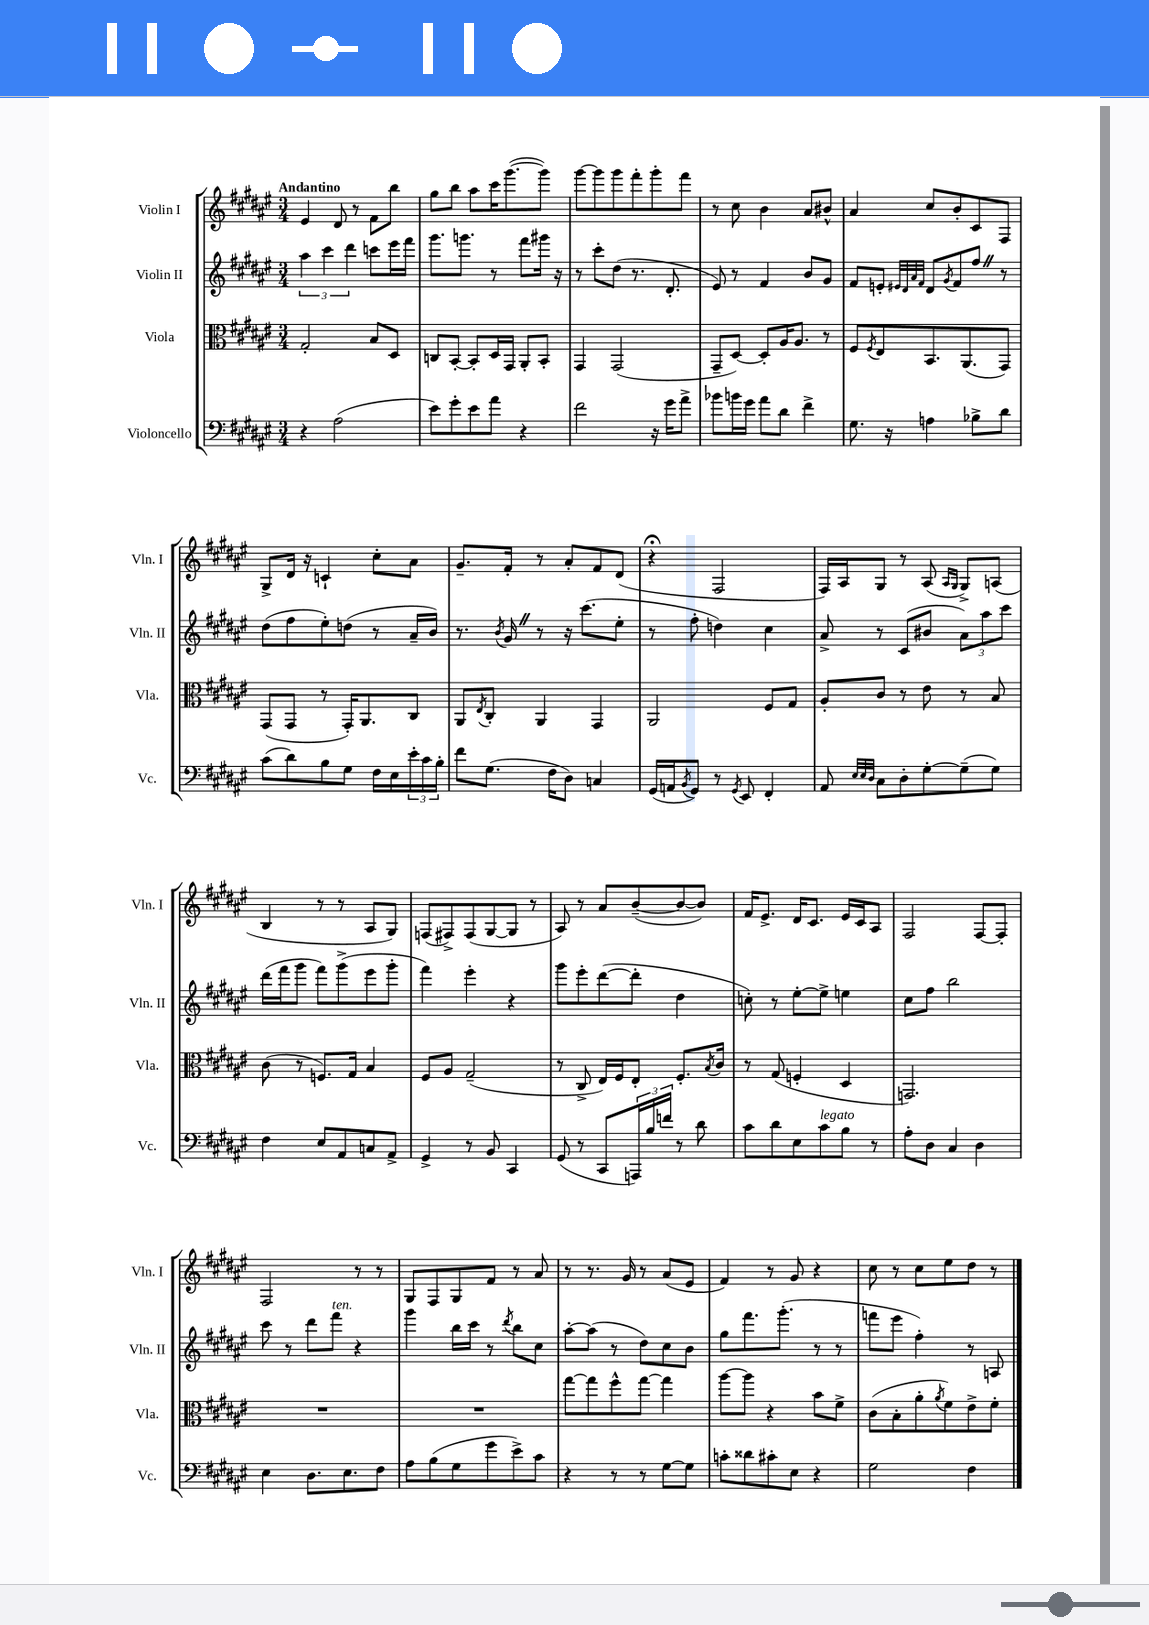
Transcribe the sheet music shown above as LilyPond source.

<<
\new StaffGroup <<
\new Staff = "s0" \with { instrumentName = "Violin I" shortInstrumentName = "Vln. I" } {
    \clef treble \key fis \major \numericTimeSignature \time 3/4 \tempo "Andantino"
    eis'4 dis'8 r8 fis'8 b''8 |
    gis''8 b''8 ais''8 cis'''16 gis'''8.~( gis'''8) |
    gis'''8~ gis'''8 gis'''8 fis'''8-. gis'''8-. fis'''8 |
    r8 cis''8 b'4 ais'8 bis'8-^ |
    ais'4 cis''8 b'8-. cis'8 fis8 |
    gis8-> dis'16 r16 c'4-! cis''8-. ais'8 |
    gis'8.-- fis'16-. r8 ais'8-. fis'8 dis'8( |
    r4\fermata fis2 |
    fis16) ais16 gis8 r8 ais8( \grace { ais16 gis16 } gis8->) a8( |
    b4 r8 r8 ais8 gis8) |
    f8( fis8->) fis8( gis8~ gis8 r8 |
    ais8) r8 ais'8 b'8~--( b'8~ b'8) |
    fis'16 eis'8.-> dis'16 cis'8. eis'16 cis'16 ais8 |
    fis2 fis8~ fis8-. |
    fis2 r8 r8 |
    gis8 fis8 gis8 fis'8 r8 ais'8 |
    r8 r8. gis'16 r8 ais'8( eis'8 |
    fis'4) r8 gis'8 r4 |
    cis''8 r8 cis''8 eis''8 dis''8 r8 \bar "|." |
}
\new Staff = "s1" \with { instrumentName = "Violin II" shortInstrumentName = "Vln. II" } {
    \clef treble \key fis \major \numericTimeSignature \time 3/4
    \tuplet 3/2 { ais''4 cis'''4 dis'''4 } c'''8 eis'''16 fis'''16 |
    gis'''8. g'''8. r8 fis'''8 gis'''16 r16 |
    r8 cis'''8-. dis''8( r8. dis'8.-. |
    eis'8) r8 fis'4 b'8 gis'8 |
    fis'8 e'8-. \grace { eis'32 dis'32 ais'32 fis'32 } dis'8 \acciaccatura { gis'8 } fis'8 fis''8 \once \override BreathingSign.text = \markup { \musicglyph "scripts.caesura.straight" } \breathe r8 |
    dis''8( fis''8 eis''8-.) d''8( r8 ais'16-- b'16) |
    r8. \acciaccatura { b'8 } gis'16 \once \override BreathingSign.text = \markup { \musicglyph "scripts.caesura.straight" } \breathe r8 r16 cis'''8.( eis''8-. |
    r8 fis''8-. d''4) cis''4 |
    ais'8-> r8 cis'8( bis'8 \tuplet 3/2 { ais'8) ais''8 cis'''8 } |
    dis'''16( fis'''16 gis'''8 fis'''8) gis'''8->( eis'''8 gis'''8-. |
    fis'''4) eis'''4-. r4 |
    gis'''8 eis'''8-. dis'''8~( dis'''8-. dis''4 |
    c''8-.) r8 eis''8~-. eis''8-> e''4 |
    cis''8 fis''8 b''2 |
    cis'''8 r8 dis'''8 fis'''8^\markup { \italic "ten." } r4 |
    gis'''4 b''16 cis'''16 r8 \acciaccatura { dis'''8 } b''8 cis''8 |
    ais''8~-. ais''8( r8 dis''8) cis''8 b'8 |
    gis''8 fis'''8. gis'''8.-.( r8 r8 |
    f'''8 eis'''8 fis''4-.) r8 a8 \bar "|." |
}
\new Staff = "s2" \with { instrumentName = "Viola" shortInstrumentName = "Vla." } {
    \clef alto \key fis \major \numericTimeSignature \time 3/4
    gis2-. b8 dis8 |
    c8 b,8~-. b,8-. dis16 gis,16 ais,8-. b,8-. |
    gis,4 gis,2( |
    gis,8-- dis8~) dis8-. ais16 ais8. r8 |
    fis8 \acciaccatura { fis8 } eis8 b,8. ais,8.( gis,8) |
    gis,8( gis,8 r8 gis,16-.) ais,8. cis8 |
    ais,8 \acciaccatura { eis8 } cis8-. ais,4 gis,4 |
    ais,2 fis8 gis8 |
    ais8-. cis'8 r8 eis'8 r8 b8 |
    cis'8( r8 f8.) gis16 b4 |
    fis8 ais8 gis2--( |
    r8 cis8-> eis16) fis16 eis8-. fis8.-. \acciaccatura { b8 } cis'16 |
    r8 gis8( f4-. dis4 |
    g,2.) |
    R2. |
    R2. |
    gis''8~ gis''8 fis''8-^ gis''8~ gis''4 |
    ais''8~ ais''8 r4 b'8 fis'8-> |
    cis'8( b8-. ais'8-. \acciaccatura { ais'8 } fis'8) eis'8-> fis'8-. \bar "|." |
}
\new Staff = "s3" \with { instrumentName = "Violoncello" shortInstrumentName = "Vc." } {
    \clef bass \key fis \major \numericTimeSignature \time 3/4
    r4 ais2( |
    eis'8) gis'8-. eis'8 ais'8 r4 |
    fis'2 r16 gis'16 ais'8-> |
    bes'8 b'16 gis'16 ais'8 dis'8 fis'4-> |
    gis8. r16 a4 bes8-> dis'8 |
    cis'8( dis'8) b8 gis8 fis16 eis16 \tuplet 3/2 { eis'16-. cis'16 b16-. } |
    fis'8 gis8.( fis16 dis8) c4 |
    gis,16( a,16 \acciaccatura { b,8 } gis,8) r8 \acciaccatura { gis,8 } eis,8 fis,4-. |
    ais,8 \grace { eis32 eis32 dis32 } cis8 dis8-. gis8~-. gis8--( gis8) |
    fis4 eis8 ais,8 c8 ais,8-> |
    gis,4-> r8 b,8 cis,4 |
    gis,8( r8 cis,8 \tuplet 3/2 { a,,16) b16 f'16 } r8 dis'8 |
    cis'8 dis'8 eis8 cis'8^\markup { \italic "legato" } b8 r8 |
    ais8-. dis8 cis4 dis4 |
    eis4 dis8. eis8. fis8 |
    ais8 b8( gis8 gis'8 eis'8->) cis'8 |
    r4 r8 r8 gis8~ gis8 |
    c'8-. disis'8 cis'8-. eis8 r4 |
    gis2 fis4 \bar "|." |
}
>>
>>
\layout { \context { \Score \remove "Bar_number_engraver" } }
